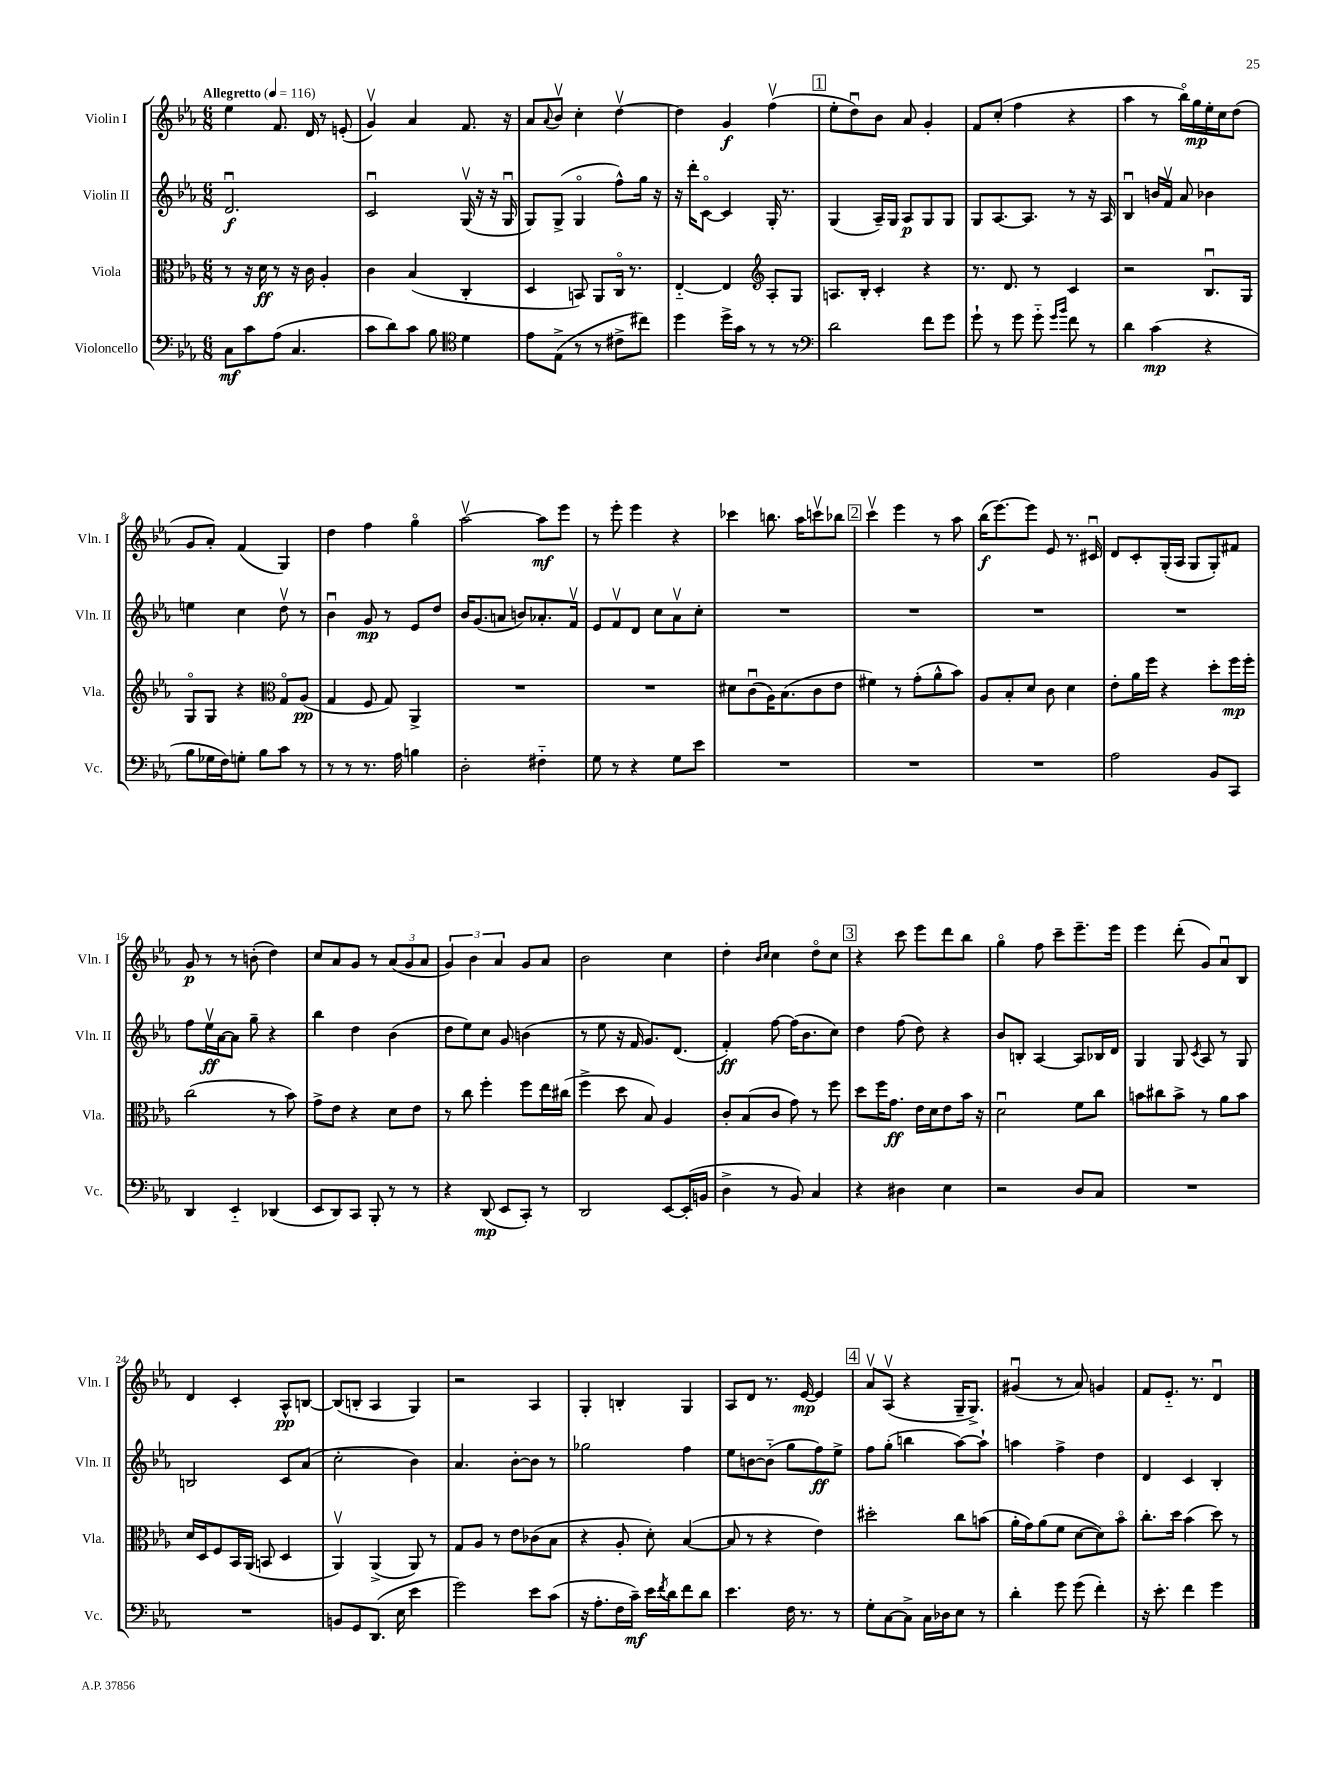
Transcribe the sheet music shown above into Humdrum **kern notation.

**kern	**kern	**kern	**kern
*staff4	*staff3	*staff2	*staff1
*clefF4	*clefC3	*clefG2	*clefG2
*k[b-e-a-]	*k[b-e-a-]	*k[b-e-a-]	*k[b-e-a-]
*M6/8	*M6/8	*M6/8	*M6/8
*MM116	*MM116	*MM116	*MM116
8C\L	8r	2.du/	4ee-\
8c\	16r	.	.
.	16d\	.	.
(8A-\J	8r	.	8.f/
4.C/	16r	.	.
.	16c\	.	16d/
.	4A-'/	.	8r
.	.	.	(8e'/
=	=	=	=
8c\L	4c\	2cu/	4gv/)
8d\)	.	.	.
8c\J	(4B-/	.	4a-/
8B-\	.	.	.
*clefC4	*	*	*
4d\	4C'/	(16Gv/	8.f/
.	.	16r	.
.	.	16r	.
.	.	16Gu/	16r
=	=	=	=
8e-\L	4D/	8G/L)	8a-/L
.	.	.	8qqa-/
(8E-^\J	.	(8G^/J	8b-v/J
8r	8BB/)	4Go/	4cc'\
8r	8AA-/L	.	.
8c#^\L	16Co/Jk	8ff^^\L)	[4ddv\
.	8.r	.	.
8cc#\J)	.	16gg\Jk	.
.	.	16r	.
=	=	=	=
4dd\	[4E-'~/	16r	4dd\]
.	.	16ddd'\LK	.
.	.	[8co\J	.
16dd^\LL	4E-/]	4c/]	4g/
16g\JJ	.	.	.
8r	.	.	.
*	*clefG2	*	*
8r	8A-'/L	16G'/	(4ffv\
.	.	8.r	.
8r	8G/J	.	.
=	=	=	=
*clefF4	*	*	*
2d\	8.A/L	(4G/	8ee-'\L
.	.	.	8ddu\)
.	16B-'/Jk	.	.
.	4c'/	16A-~/LL)	8b-\J
.	.	16G/JJ	.
.	.	8A-/L	8a-/
8f\L	4r	8G/	4g'/
8g\J	.	8G/J	.
=	=	=	=
8g`\	8.r	8G/L	8f/L
8r	.	[8.A-/	(8cc'/J
.	8.d/	.	.
8g\	.	.	4ff\
.	.	8.A-/]J	.
8g'~\	8r	.	.
16qqg/LL	.	.	.
16qqb-/JJ	.	.	.
8f\	4c/	8r	4r
8r	.	16r	.
.	.	16A-/	.
=	=	=	=
4d\	2r	4B-u/	4aa-\
(4c\	.	16b/LL	8r
.	.	16fv/JJ	.
.	.	8a-/	16bb-o\LL)
.	.	.	16gg\
4r	8.B-u/L	4b-\	16ee-'\
.	.	.	16cc\J
.	.	.	(8dd\J
.	16G/Jk	.	.
=	=	=	=
8B-\L	8Go/L	4ee\	8g/L
16G-\L	8G/J	.	8a-'/J)
16F\J)	.	.	.
8G'\J	4r	4cc\	(4f/
8B-\L	.	.	.
*	*clefC3	*	*
8c\J	8Go/L	8ddv\	4G/)
8r	(8A-/J	8r	.
=	=	=	=
8r	4G/	4b-u\	4dd\
8r	.	.	.
8.r	8F/	8g/	4ff\
.	8G/)	8r	.
16A-\	.	.	.
4B\	4AA-^/	8e-/L	4ggo\
.	.	8dd/J	.
=	=	=	=
2D'\	2.r	16b-/LK	[2aa-v\
.	.	(8.g/	.
.	.	8a/J	.
.	.	8b/L)	.
4F#'~\	.	8.a-'/	8aa-\]L
.	.	.	8eee-\J
.	.	16fv/Jk	.
=	=	=	=
8G\	2.r	8e-/L	8r
8r	.	8fv/	8eee-'\
4r	.	8d/J	4eee-\
.	.	8cc\L	.
8G\L	.	8a-v\	4r
8e-\J	.	8cc'\J	.
=	=	=	=
2.r	8d#\L	2.r	4ccc-\
.	(8cu\	.	.
.	16A-\K)	.	8.bb\
.	(8.B-\	.	.
.	.	.	16aa-\LK
.	8c\	.	8cccv\
.	8e-\J	.	8bb-\J
=	=	=	=
2.r	4f#\)	2.r	4cccv\
.	8r	.	4eee-\
.	(8g'\L	.	.
.	8a-^^\	.	8r
.	8b-\J)	.	8aa-\
=	=	=	=
2.r	8A-/L	2.r	(16bb-\LK
.	.	.	[8.eee-\)
.	8B-'/	.	.
.	8d/J	.	8eee-\]J
.	8c\	.	8e-/
.	4d\	.	8.r
.	.	.	16c#u/
=	=	=	=
2A-\	8e-'\L	2.r	8d/L
.	16a-\L	.	8c'/
.	16ff\JJ	.	.
.	4r	.	(16G'/L
.	.	.	16A-/JJ
.	.	.	8G/L
8BB-/L	8dd'\L	.	8G'/)
8CC/J	16ff\L	.	8f#/J
.	16ff'\JJ	.	.
=	=	=	=
4DD/	(2cc\	8ff\L	8g/
.	.	16ee-v\L	8r
.	.	[16a-\J	.
4EE-'~/	.	8a-\]J	8r
.	.	8gg~\	(8b'\
(4DD-/	8r	4r	4dd\)
.	8b-\)	.	.
=	=	=	=
8EE-/L	8g^\L	4bb-\	8cc/L
8DD/)	8e-\J	.	8a-/
8CC/J	4r	4dd\	8g/J
8BBB-'/	.	.	8r
8r	8d\L	(4b-\	(12a-/L
.	.	.	12g/
8r	8e-\J	.	.
.	.	.	12a-/J
=	=	=	=
4r	8r	8dd\L	6g/)
.	8cc\	8ee-\)	.
.	.	.	6b-\
(8DD/	4ff'\	8cc\J	.
.	.	.	6a-/
8EE-/L	.	8g/	.
8CC'/J)	8ff\L	(4b\	8g/L
8r	16ee-\L	.	8a-/J
.	(16cc#\JJ	.	.
=	=	=	=
2DD/	4ff^\	8r	2b-\
.	.	8ee-\	.
.	8dd\	16r	.
.	.	16f/	.
.	8B-/)	8.g/L)	.
[8EE-/L	4A-/	.	4cc\
.	.	(8.d/J	.
(16EE-'/]L	.	.	.
16BB/JJ	.	.	.
=	=	=	=
4D^\	8c'/L	4f'/)	4dd'\
.	(8B-/	.	.
.	.	.	16qqb-/LL
.	.	.	16qqcc/JJ
8r	8c/J	[8ff\	4cc\
8BB-/)	8g\)	(16ff\]LK	.
.	.	8.b-\	.
4C/	8r	.	8ddo\L
.	8ff\	8cc\J)	8cc\J
=	=	=	=
4r	8dd\L	4dd\	4r
.	16ff\K	.	.
.	8.g\J	.	.
4D#\	.	(8ff\	8ccc\
.	16e-\LL	8dd\)	8eee-\L
.	16d\J	.	.
4E-\	8e-\	4r	8ddd\
.	16b-\Jk	.	8bb-\J
.	16r	.	.
=	=	=	=
2r	2du\	8b-/L	4ggo\
.	.	8B'/J	.
.	.	[4A-/	8ff\
.	.	.	8ccc~\L
8D/L	8f\L	8A-/]L	8.eee-~\
8C/J	8cc\J	16B-/L	.
.	.	16d/JJ	16eee-\Jk
=	=	=	=
2.r	8b\L	4G/	4eee-\
.	8cc#\	.	.
.	8b^\J	8G/	(8ddd'\
.	.	8qc/	.
.	8r	8A-/	8g/L)
.	8a-\L	8r	8a-u/
.	8b\J	8G/	8B-/J
=	=	=	=
2.r	16d/LL	2B/	4d/
.	16D/J	.	.
.	8F/	.	.
.	16BB-/L	.	4c'/
.	(16AA-/JJ	.	.
.	8BB/	.	.
.	4D/	8c/L	8A-^^/L
.	.	(8a-/J	[8B/J
=	=	=	=
8BB/L	4AA-v/)	2cc'\	(8B/]L
8GG/	.	.	8B'/J
(8.DD/J	(4AA-^/	.	4A-/
16E-\	.	.	.
4e-\	8AA-/)	4b-\)	4G/)
.	8r	.	.
=	=	=	=
2g\)	8G/L	4.a-/	2r
.	8A-/J	.	.
.	8r	.	.
.	8e-\L	[8b-'\L	.
8e-\L	(8c-\	8b-\]J	4A-/
(8c\J	8B-\J	8r	.
=	=	=	=
16r	4r	2gg-\	4G'/
8.A-'\L	.	.	.
16F\L	8A-'/	.	4B'/
16c~\JJ)	.	.	.
16e-\LL	8d'\)	.	.
8qf/	.	.	.
16d\J	.	.	.
8f\	([4B-/	4ff\	4G/
8d\J	.	.	.
=	=	=	=
4.e-\	8B-/]	8ee-\L	8A-/L
.	8r	[8b\	8d/J
.	4r	(8b'~\]J	8.r
16F\	.	8gg\L	.
8.r	.	.	[16e-/
.	4e-\)	8ff\)	4e-/]
8r	.	8ee-^\J	.
=	=	=	=
8G'\L	2dd#'\	8ff\L	8a-v/L
[8C\	.	(8gg'\J	(8A-v/J
8C^\]J	.	4bb\	4r
16C\LL	.	.	.
16D-\J	.	.	.
8E-\J	8cc\L	[8aa-\L)	16G~/LK
.	.	.	8.G^/J)
8r	(8b\J	8aa-`\]J	.
=	=	=	=
4d'\	16a-'\LL	4aa\	(4g#u/
.	16g\J)	.	.
.	(8a-\	.	.
8g\	8f\J	4ff^\	8r
(8g\	[8d\L	.	8a-/)
4f'\)	8d\])	4dd\	4g/
.	8b-o\J	.	.
=	=	=	=
16r	8.cc'\L	4d/	8f/L
8.e-'\	.	.	.
.	.	.	8.e-'~/J
.	16dd\Jk	.	.
4f\	(4b-\	4c/	.
.	.	.	8.r
4g\	8dd\)	4B-'/	4du/
.	8r	.	.
==	==	==	==
*-	*-	*-	*-
